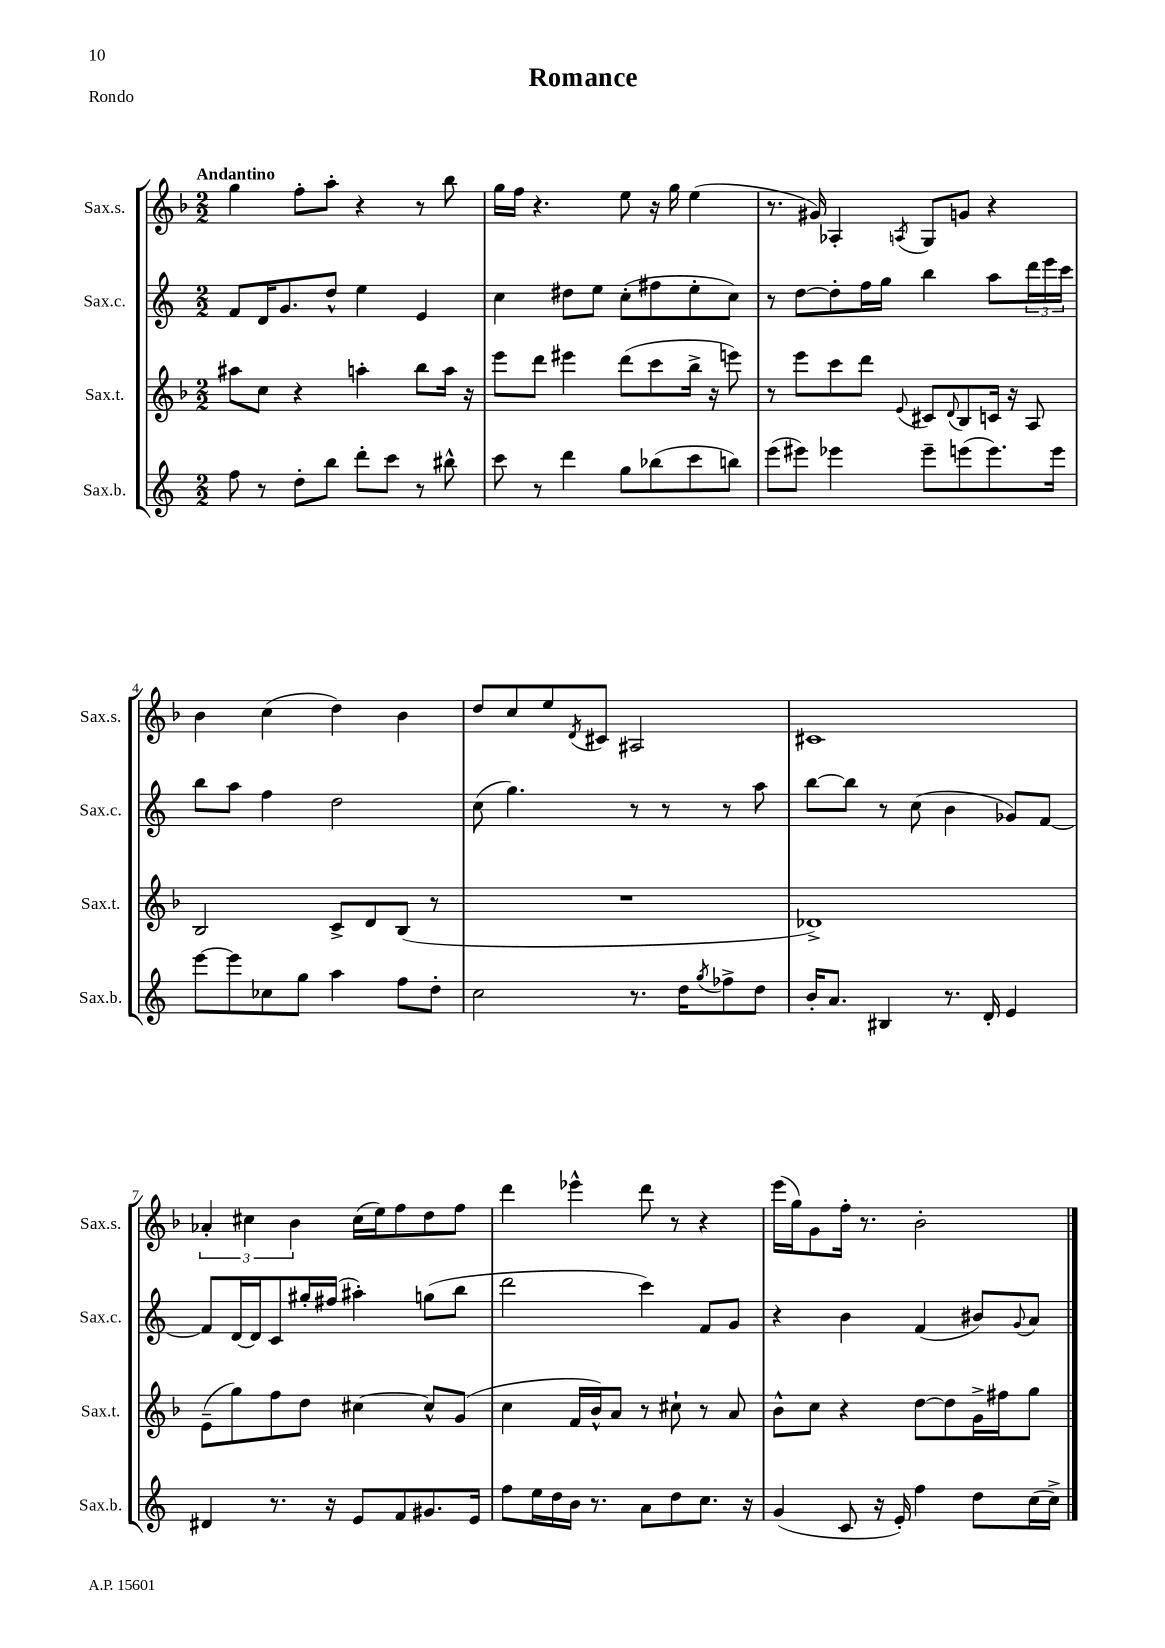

**kern	**kern	**kern	**kern
*part4	*part3	*part2	*part1
*staff4	*staff3	*staff2	*staff1
*I"Sax.b.	*I"Sax.t.	*I"Sax.c.	*I"Sax.s.
*I'Sax.b.	*I'Sax.t.	*I'Sax.c.	*I'Sax.s.
*clefG2	*clefG2	*clefG2	*clefG2
*k[]	*k[b-]	*k[]	*k[b-]
*M2/2	*M2/2	*M2/2	*M2/2
=1	=1	=1	=1
!	!	!	!LO:TX:a:B:t=Andantino
8ff\	8aa#X\L	8f/L	4gg\
8r	8cc\J	16d/K	.
.	.	8.g/	.
8dd'\L	4r	.	8ff'\L
8bb\J	.	8dd^^/J	8aa'\J
8ddd'\L	4aan'\	4ee\	4r
8ccc\J	.	.	.
8r	8bb-\L	4e/	8r
8bb#X^^\	16aa\Jk	.	8bb-\
.	16r	.	.
=2	=2	=2	=2
8ccc\	8eee\L	4cc\	16gg\LL
.	.	.	16ff\JJ
8r	8ddd\J	.	4.r
4ddd\	4eee#X\	8dd#X\L	.
.	.	8ee\J	.
8gg\L	(8ddd\L	(8cc'\L	8ee\
(8bb-X\	8ccc\	8ff#X\	16r
.	.	.	16gg\
8ccc\	16bb-^\Jk	8ee'\	(4ee\
.	16r	.	.
8bbn\J)	8eeen\)	8cc\J)	.
=3	=3	=3	=3
(8eee\L	8r	8r	8.r
8eee#X\J)	8eee\L	[8dd\L	.
.	.	.	16g#X/)
4eee-X\	8ccc\	8dd'\]	4A-X'/
.	8ddd\J	16ff\L	.
.	.	16gg\JJ	.
.	8qqe/	.	8qAn/
8eee-~\L	8c#X/L	4bb\	8G/L
.	8qqd/	.	.
(8eeen\	8B-/	.	8gn/J
8.eee\)	16cn/Jk	8aa\L	4r
.	16r	.	.
.	8A/	24ddd\L	.
.	.	24eee\	.
16eee\Jk	.	.	.
.	.	24ccc\JJ	.
!!LO:LB:g=z
=4	=4	=4	=4
[8eee\L	2B-/	8bb\L	4b-\
8eee\]	.	8aa\J	.
8cc-X\	.	4ff\	(4cc\
8gg\J	.	.	.
4aa\	8c^/L	2dd\	4dd\)
.	8d/	.	.
8ff\L	(8B-/J	.	4b-\
8dd'\J	8r	.	.
=5	=5	=5	=5
2cc\	1r	(8cc\	8dd/L
.	.	4.gg\)	8cc/
.	.	.	8ee/
.	.	.	8qd/
.	.	.	8c#X/J
8.r	.	8r	2A#X/
.	.	8r	.
16dd\KL	.	.	.
8qgg/	.	.	.
8ff-X^\	.	8r	.
8dd\J	.	8aa\	.
=6	=6	=6	=6
16b'/KL	1d-X^)	[8bb\L	1c#X
8.a/J	.	.	.
.	.	8bb\J]	.
4B#X/	.	8r	.
.	.	(8cc\	.
8.r	.	4b\	.
16d'/	.	.	.
4e/	.	8g-X/L)	.
.	.	[8f/J	.
!!LO:LB:g=z
=7	=7	=7	=7
4d#X/	(8e~\L	8f/L]	6a-X'/
.	8gg\)	[16d/L	.
.	.	.	6cc#X\
.	.	16d/J]	.
8.r	8ff\	8c/	.
.	.	.	6b-\
.	8dd\J	16gg#X'/L	.
16r	.	(16ff#X/JJ	.
8e/L	[4cc#X\	4aa#X'\)	(16cc#\LL
.	.	.	16ee\J)
8f/	.	.	8ff\
8.g#X/	8cc#^^/L]	(8ggn\L	8dd\
.	(8g/J	8bb\J	8ff\J
16e/Jk	.	.	.
=8	=8	=8	=8
8ff\L	4cc\	2ddd\	4ddd\
16ee\L	.	.	.
16dd\	.	.	.
16b\JJ	16f/LL	.	4eee-X^^\
8.r	16b-^^/J)	.	.
.	8a/J	.	.
8a\L	8r	4ccc\)	8ddd\
8dd\	8cc#X`\	.	8r
8.cc\J	8r	8f/L	4r
.	8a/	8g/J	.
16r	.	.	.
=9	=9	=9	=9
(4g/	8b-^^\L	4r	(16eee\LL
.	.	.	16gg\J)
.	8cc\J	.	8g\
8c/	4r	4b\	16ff'\Jk
.	.	.	8.r
16r	.	.	.
16e'/)	.	.	.
4ff\	[8dd\L	(4f/	2b-'\
.	8dd\]	.	.
8dd\L	16g^\L	8b#X/L)	.
.	16ff#X\J	.	.
.	.	8qqg/	.
(16cc\L	8gg\J	8a/J	.
16cc^\JJ)	.	.	.
==	==	==	==
*-	*-	*-	*-
